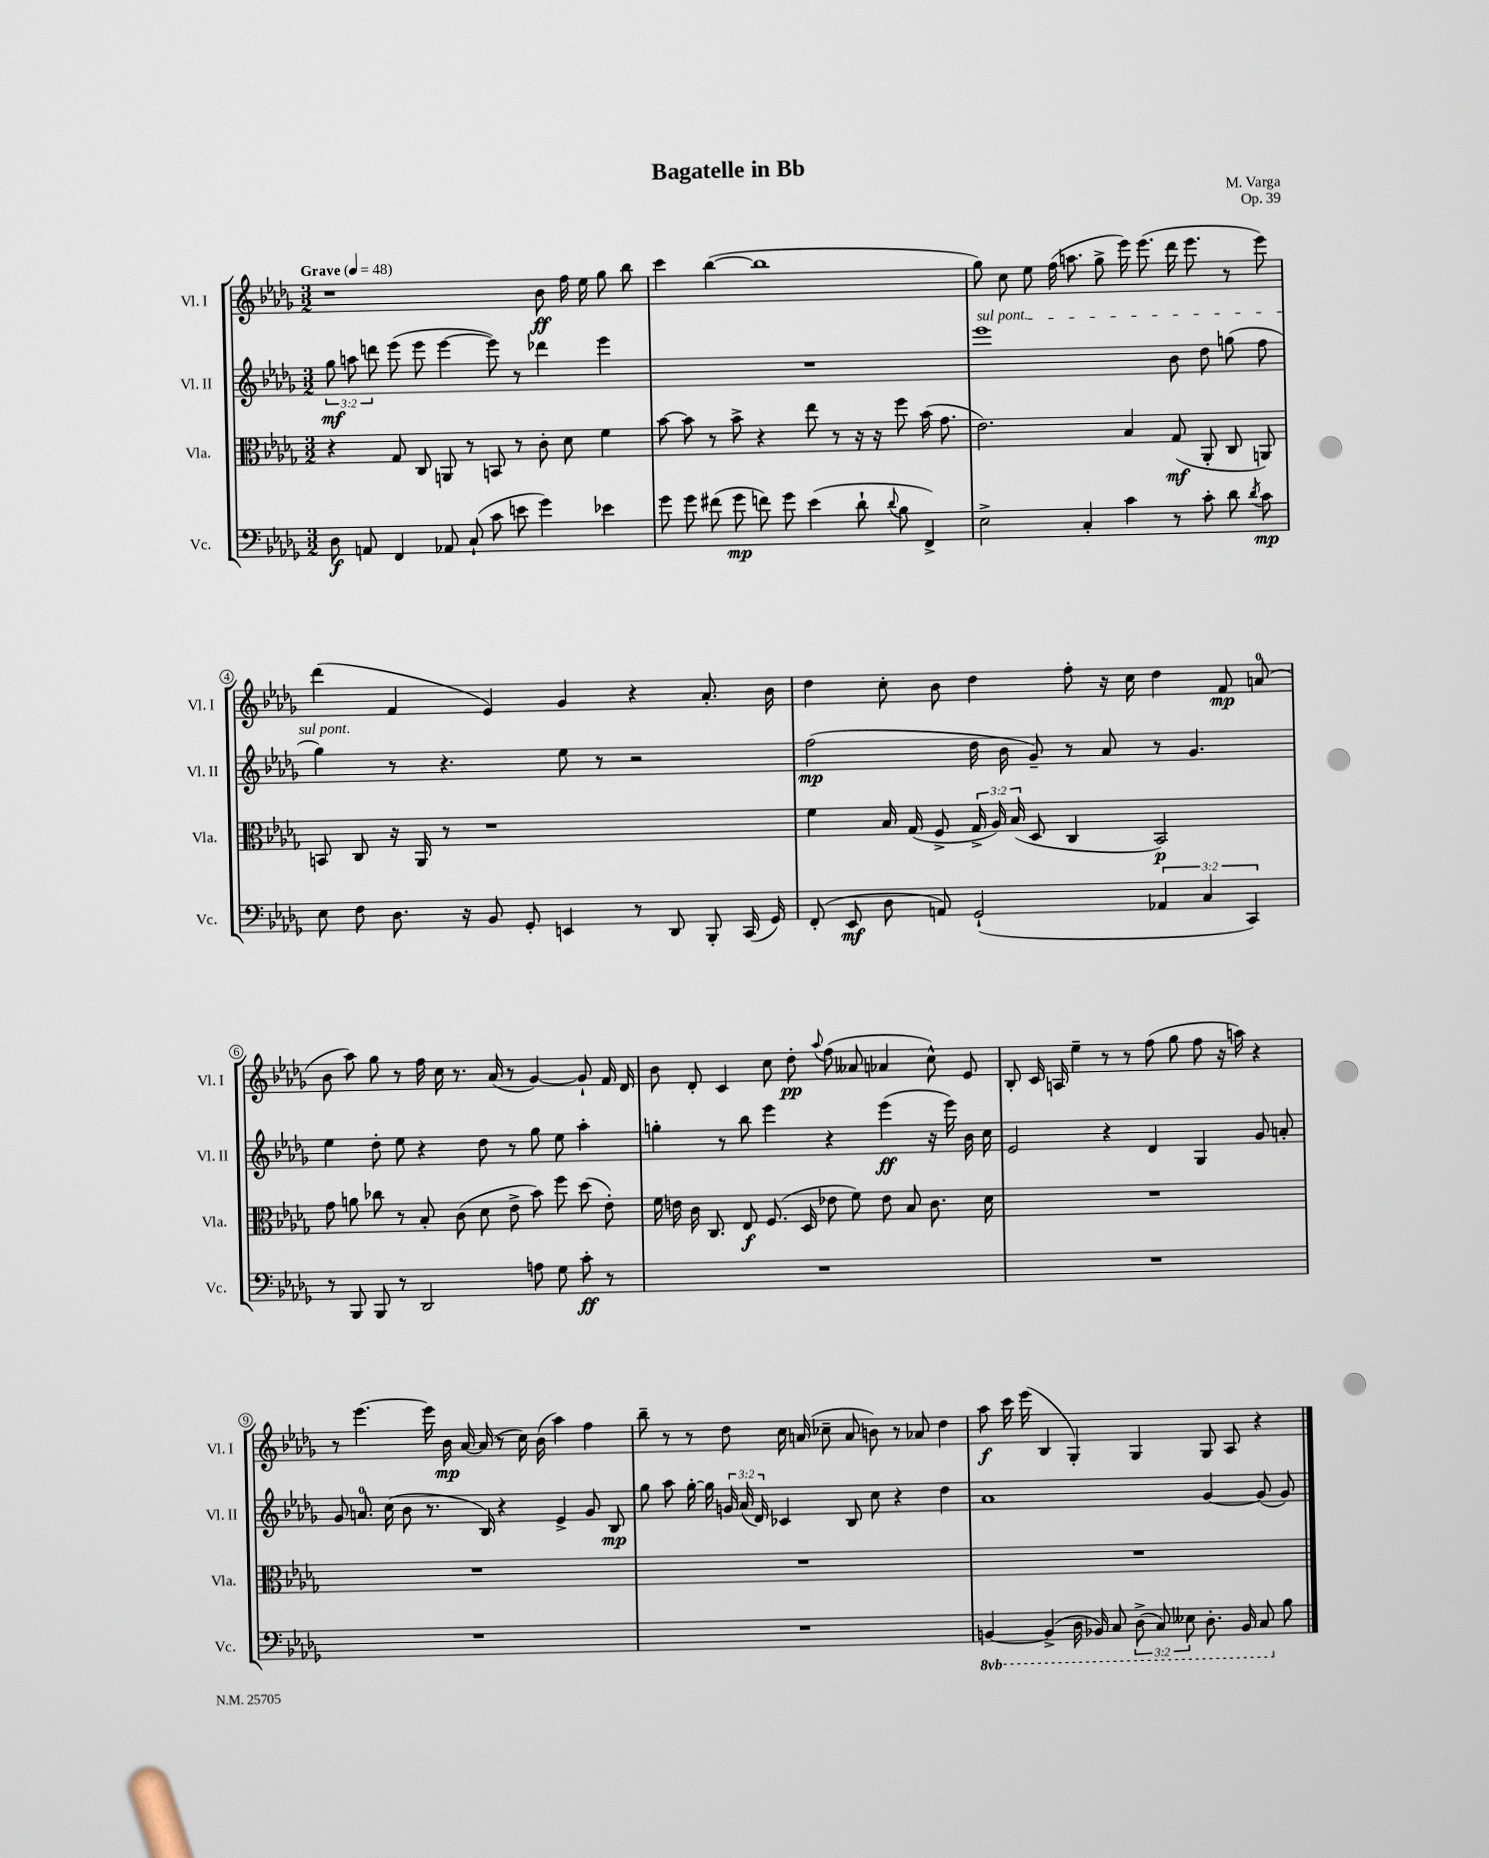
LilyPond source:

\header { title = "Bagatelle in Bb" composer = "M. Varga" opus = "Op. 39" }
<<
\new StaffGroup <<
\new Staff = "s0" \with { instrumentName = "Vl. I" shortInstrumentName = "Vl. I" } {
    \clef treble \key des \major \numericTimeSignature \time 3/2 \tempo "Grave" 4 = 48
    \autoBeamOff r1 bes'8\ff f''16 ees''16 ges''8 bes''8 |
    c'''4 bes''4~( bes''1 |
    ges''8) c''8 ees''8 f''16( a''8. ges''8-> ees'''16) ees'''8.( des'''16 ees'''8. r8 ees'''8) |
    des'''4( f'4 ees'4) ges'4 r4 aes'8.-. bes'16 |
    des''4 c''8-. bes'8 des''4 f''8-. r16 c''16 des''4 f'8\mp a'8-0( |
    bes'8 aes''8) ges''8 r8 f''16 c''16 r8. aes'16( r8 ges'4~) ges'8-! f'16 des'16 |
    bes'8 des'8-. c'4 c''8 des''8-.\pp \appoggiatura { aes''8 } f''8( aeses'8 aes'4 c''8-^) ees'8 |
    bes8-. c'16 a16 ees''4-- r8 r8 f''8( ges''8 f''8 r16 a''16) r4 |
    r8 ees'''4.~ ees'''16 bes'16\mp aes'16~ aes'16( r8 c''16) bes'16( aes''4) f''4 |
    bes''8-- r8 r8 des''8 c''16 a'16( ces''8-- a'8 b'8) r8 aes'8 des''4 |
    aes''8\f c'''16 ees'''16( bes4 ges4-.) ges4 ges8 aes8 r4 \bar "|." |
}
\new Staff = "s1" \with { instrumentName = "Vl. II" shortInstrumentName = "Vl. II" } {
    \clef treble \key des \major \numericTimeSignature \time 3/2 \override Staff.TupletNumber.text = #tuplet-number::calc-fraction-text
    \autoBeamOff \tuplet 3/2 { ges''8\mf a''8 d'''8 } ees'''8( ees'''8 ees'''4~ ees'''8) r8 des'''4 ees'''4 |
    R1. |
    \once \override TextSpanner.bound-details.left.text = \markup { \italic "sul pont." } ees'''1\startTextSpan bes'8 des''8 g''8( f''8 |
    ges''4\stopTextSpan) r8 r4. ees''8 r8 r2 |
    f''2\mp( des''16 bes'16 ges'8--) r8 aes'8 r8 ges'4. |
    ees''4 des''8-. ees''8 r4 des''8 r8 ges''8 ees''8 aes''4-. |
    g''4-. r8 bes''8 ees'''4 r4 ees'''4\ff( r16 ees'''16) bes'16 c''16 |
    ees'2 r4 des'4 ges4 ges'8 a'8-. |
    ges'8 a'8.-0 c''16( bes'8 r8. bes16) r4 ees'4-> ges'8 bes8\mp |
    ges''8 aes''8 ges''16~-. ges''16 \tuplet 3/2 { g'16 aes'16( des'16) } ces'4 bes8 c''8 r4 des''4 |
    aes'1 ges'4~ ges'8( ges'8) \bar "|." |
}
\new Staff = "s2" \with { instrumentName = "Vla." shortInstrumentName = "Vla." } {
    \clef alto \key des \major \numericTimeSignature \time 3/2 \override Staff.TupletNumber.text = #tuplet-number::calc-fraction-text
    \autoBeamOff r4 ges8 c8 a,8 r8 b,8 r8 c'8-. des'8 f'4 |
    bes'8~ bes'8 r8 bes'8-> r4 ees''8 r8 r16 r16 f''8 bes'16( ges'8. |
    ees'2.) bes4 ges8\mf( aes,8-. c8 a,8) |
    b,8 c8 r16 aes,16 r8 r1 |
    f'4 bes16 ges16( f8-> \tuplet 3/2 { ges16-> aes16) bes16( } des8 c4 bes,2\p) |
    ges'8 a'8 ces''8 r8 bes8-. c'8( des'8 ees'8-> bes'8) f''8 des''8( ees'8-.) |
    f'16 e'16 c'16 c8. ees8\f f8.( des16 ees'8 f'8) ees'8 bes8 c'8. des'16 |
    R1. |
    R1. |
    R1. |
    R1. \bar "|." |
}
\new Staff = "s3" \with { instrumentName = "Vc." shortInstrumentName = "Vc." } {
    \clef bass \key des \major \numericTimeSignature \time 3/2 \override Staff.TupletNumber.text = #tuplet-number::calc-fraction-text \set Staff.ottavationMarkups = #ottavation-simple-ordinals
    \autoBeamOff des8\f a,8 f,4 aes,8 c8-!( c'8 e'8 ges'4) ees'4 |
    ges'8 ges'8 fis'8( ges'8\mp f'8) ges'8 ees'4( des'8-! \appoggiatura { des'8 } bes8 f,4->) |
    ees2-> c4-. c'4 r8 c'8-. des'8 \acciaccatura { des'8 } c'8\mp |
    ees8 f8 des8. r16 bes,8 ges,8-. e,4 r8 des,8 bes,,8-. c,16( ges,16) |
    f,8-.( ees,8\mf des8 a,8) ges,2-!( \tuplet 3/2 { aes,4 c4 c,4) } |
    r8 bes,,8 bes,,8 r8 des,2 a8 ges8 c'8-.\ff r8 |
    R1. |
    R1. |
    R1. |
    R1. |
    \ottava #-1 b,,4~ b,,4->( des,16 bes,,16) c,8 \tuplet 3/2 { des,8->( c,8) eeses,8 } des,8.-. bes,,16 c,8 \ottava #0 bes8 \bar "|." |
}
>>
>>
\layout { \context { \Score \override BarNumber.stencil = #(make-stencil-circler 0.1 0.3 ly:text-interface::print) } }
